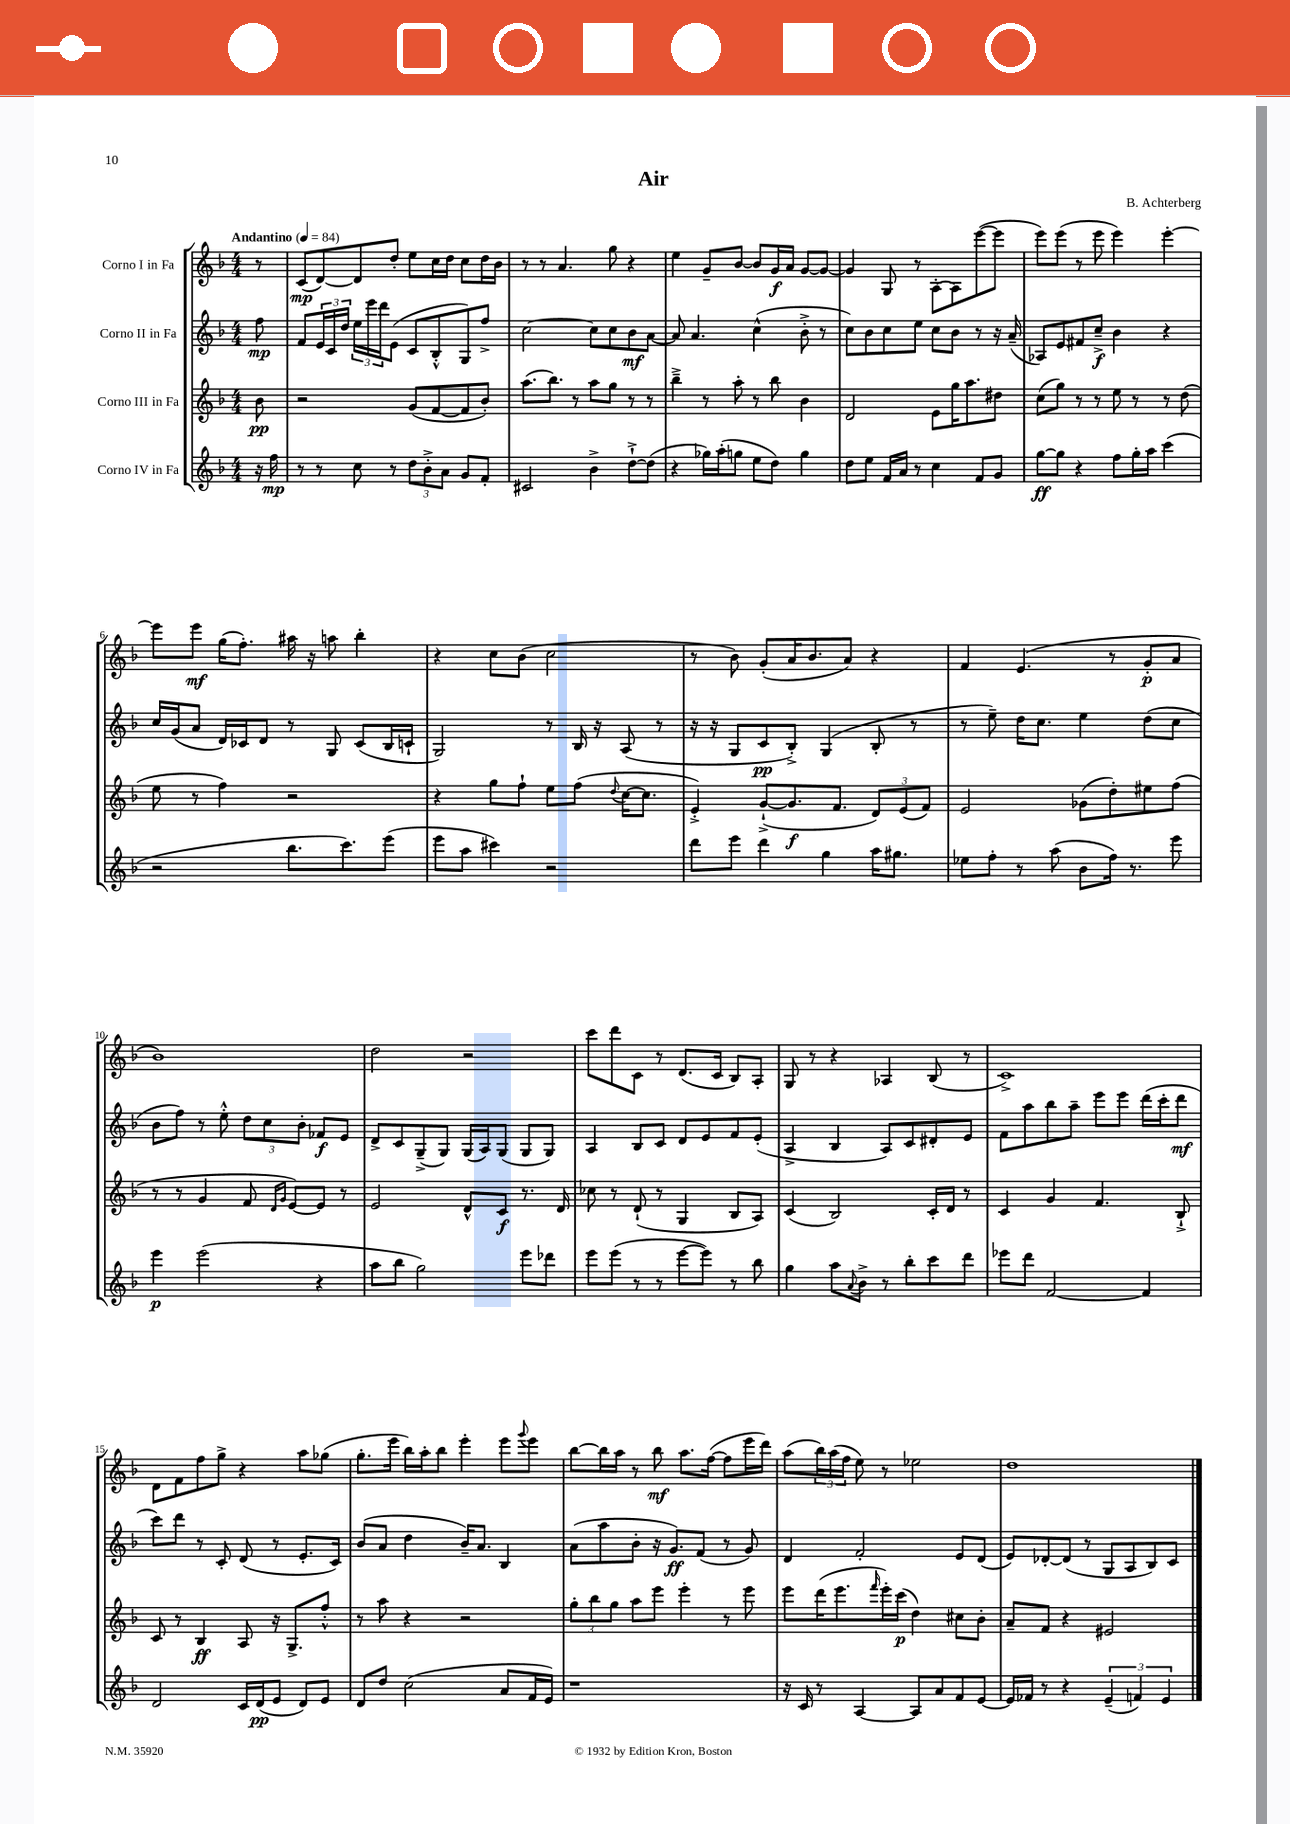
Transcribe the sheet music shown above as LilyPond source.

\header { title = "Air" composer = "B. Achterberg" }
<<
\new StaffGroup <<
\new Staff = "s0" \with { instrumentName = "Corno I in Fa" } {
    \clef treble \key f \major \numericTimeSignature \time 4/4 \partial 8 \tempo "Andantino" 4 = 84
    r8 |
    c'8\mp( d'8~) d'8 d''8-. e''8 c''16 d''16 c''8 d''16 bes'16 |
    r8 r8 a'4. g''8 r4 |
    e''4 g'8-- bes'8~ bes'8 g'16\f a'16 g'8~ g'8~ |
    g'4 g8 r8 a8~-. a8 e'''8~( e'''8 |
    e'''8) e'''8( r8 e'''8 e'''4) e'''4~-. |
    e'''8 e'''8\mf g''16( f''8.-.) ais''16 r16 a''8 bes''4-. |
    r4 c''8 bes'8( c''2 |
    r8 bes'8) g'8-.( a'16 bes'8. a'8) r4 |
    f'4 e'4.( r8 g'8-.\p a'8 |
    bes'1) |
    d''2 r2 |
    c'''8 d'''8 c'8 r8 d'8.( c'16 bes8) a8-. |
    g8 r8 r4 aes4 bes8( r8 |
    c'1->) |
    d'8 f'8 f''8 g''8-> r4 a''8 ges''8( |
    g''8.-. e'''16 bes''16) a''16-. bes''8 e'''4-. e'''8 \appoggiatura { g'''8 } e'''8 |
    bes''8~ bes''16 a''16 r8 bes''8\mf a''8. f''16~( f''8 e'''16 d'''16) |
    a''8( \tuplet 3/2 { bes''16) a''16( f''16 } e''8) r8 ees''2 |
    d''1 \bar "|." |
}
\new Staff = "s1" \with { instrumentName = "Corno II in Fa" } {
    \clef treble \key f \major \numericTimeSignature \time 4/4 \partial 8
    f''8\mp |
    f'8 \tuplet 3/2 { e'16 c'16 d''16 } \tuplet 3/2 { e''16 e'''16 d'''16 } e'8( c'8 bes8-.-^ g8) f''8-> |
    c''2~ c''8 c''8 bes'8\mf a'8~ |
    a'8 a'4. c''4-^( bes'8-.-> r8 |
    c''8) bes'8 c''8 e''8 c''8 bes'8 r8 r16 a'16--( |
    aes8) e'8 fis'8 c''8--->\f bes'4 r4 |
    c''16 g'16( a'8 d'16) ces'16 d'8 r8 g8 ces'8( bes16 c'16-! |
    g2) r8 bes16 r16 a8( r8 |
    r16 r16 g8 c'8\pp bes8-.->) g4( bes8-. r8 |
    r8 e''8--) d''16 c''8. e''4 d''8( c''8 |
    bes'8 f''8) r8 e''8-.-^ \tuplet 3/2 { d''8 c''8 bes'8-. } fes'8\f e'8 |
    d'8-> c'8 g8--->( g8) g16( a16) g8( g8 g8) |
    a4 bes8 c'8 d'8 e'8 f'8 e'8-.( |
    a4-> bes4 a8) c'8 dis'8-. e'8 |
    f'8 a''8 bes''8 a''8-- e'''8 e'''8 d'''16( c'''16-. d'''8\mf |
    c'''8) d'''8 r8 c'8-. d'8( r8 e'8.-. c'16) |
    bes'8( a'8 d''4 bes'16--) a'8. bes4 |
    a'8( a''8 bes'8-. r16 g'8.\ff) f'8( r8 g'8) |
    d'4 f'2-. e'8 d'8( |
    e'8) des'8~-. des'8( r8 g8 a8 bes8) c'8 \bar "|." |
}
\new Staff = "s2" \with { instrumentName = "Corno III in Fa" } {
    \clef treble \key f \major \numericTimeSignature \time 4/4 \partial 8
    bes'8\pp |
    r2 g'8( f'8~ f'8 bes'8-.) |
    a''8.( bes''8.) r8 a''8 g''8 r8 r8 |
    bes''4---> r8 a''8-. r8 bes''8 bes'4 |
    d'2 e'8 g''16 a''8. dis''8 |
    c''8( g''8) r8 r8 e''8 r8 r8 d''8( |
    e''8 r8 f''4) r2 |
    r4 g''8 f''8-! e''8 f''8( \appoggiatura { d''8 } c''16~ c''8. |
    e'4-.->) g'8~-!->( g'8.\f f'8. \tuplet 3/2 { d'8) e'8( f'8) } |
    e'2 ges'8( d''8-.) eis''8 f''8( |
    r8 r8 g'4 f'8 \grace { d'16 g'16 } e'8~) e'8 r8 |
    e'2 d'8-^ c'8\f r8. d'16 |
    ces''8 r8 d'8-!( r8 g4 bes8 a8) |
    c'4( bes2) c'16-. d'16 r8 |
    c'4 g'4 f'4. bes8-!-> |
    c'8 r8 bes4\ff a8 r16 g8.-> f''8-.-^ |
    r8 a''8 r4 r2 |
    \tuplet 3/2 { g''8-. bes''8 g''8 } a''8 e'''8 e'''4-. r8 e'''8 |
    e'''8 d'''16( e'''8. \grace { f'''16 } e'''16-.) c'''16\p( d''4) cis''8 bes'8-. |
    a'8-- f'8 r4 eis'2 \bar "|." |
}
\new Staff = "s3" \with { instrumentName = "Corno IV in Fa" } {
    \clef treble \key f \major \numericTimeSignature \time 4/4 \partial 8
    r16 f''16\mp |
    r8 r8 c''8 r8 \tuplet 3/2 { d''8 bes'8-.-> a'8 } g'8 f'8-. |
    cis'2 bes'4-> d''8~-!-> d''8( |
    r4 ges''16) a''16-.( g''8 e''8 d''8) g''4 |
    d''8 e''8 f'16 a'16 r8 c''4 f'8 g'8 |
    g''8~\ff g''8 r4 f''8 g''16-. a''16 c'''4( |
    r2 bes''8. c'''8.) e'''8( |
    e'''8 a''8 cis'''4) r2 |
    d'''8 e'''8 d'''4 g''4 a''16 gis''8. |
    ees''8 f''8-. r8 a''8( bes'8 f''16) r8. e'''8 |
    e'''4\p e'''2( r4 |
    a''8 bes''8 g''2) e'''8 des'''8 |
    e'''8 e'''8( r8 r8 e'''8~ e'''8) r8 bes''8 |
    g''4 a''8 \appoggiatura { a'8 } bes'8-> r8 bes''8-. c'''8 d'''8 |
    ees'''8 d'''8 f'2~ f'4 |
    d'2 c'16 d'16\pp( e'8 d'8) e'8 |
    d'8 d''8 c''2( a'8 f'16 e'16) |
    r1 |
    r16 c'16 r8 a4~ a8 a'8 f'8 e'8~ |
    e'16 fes'16 r8 r4 \tuplet 3/2 { e'4--( f'4) e'4 } \bar "|." |
}
>>
>>
